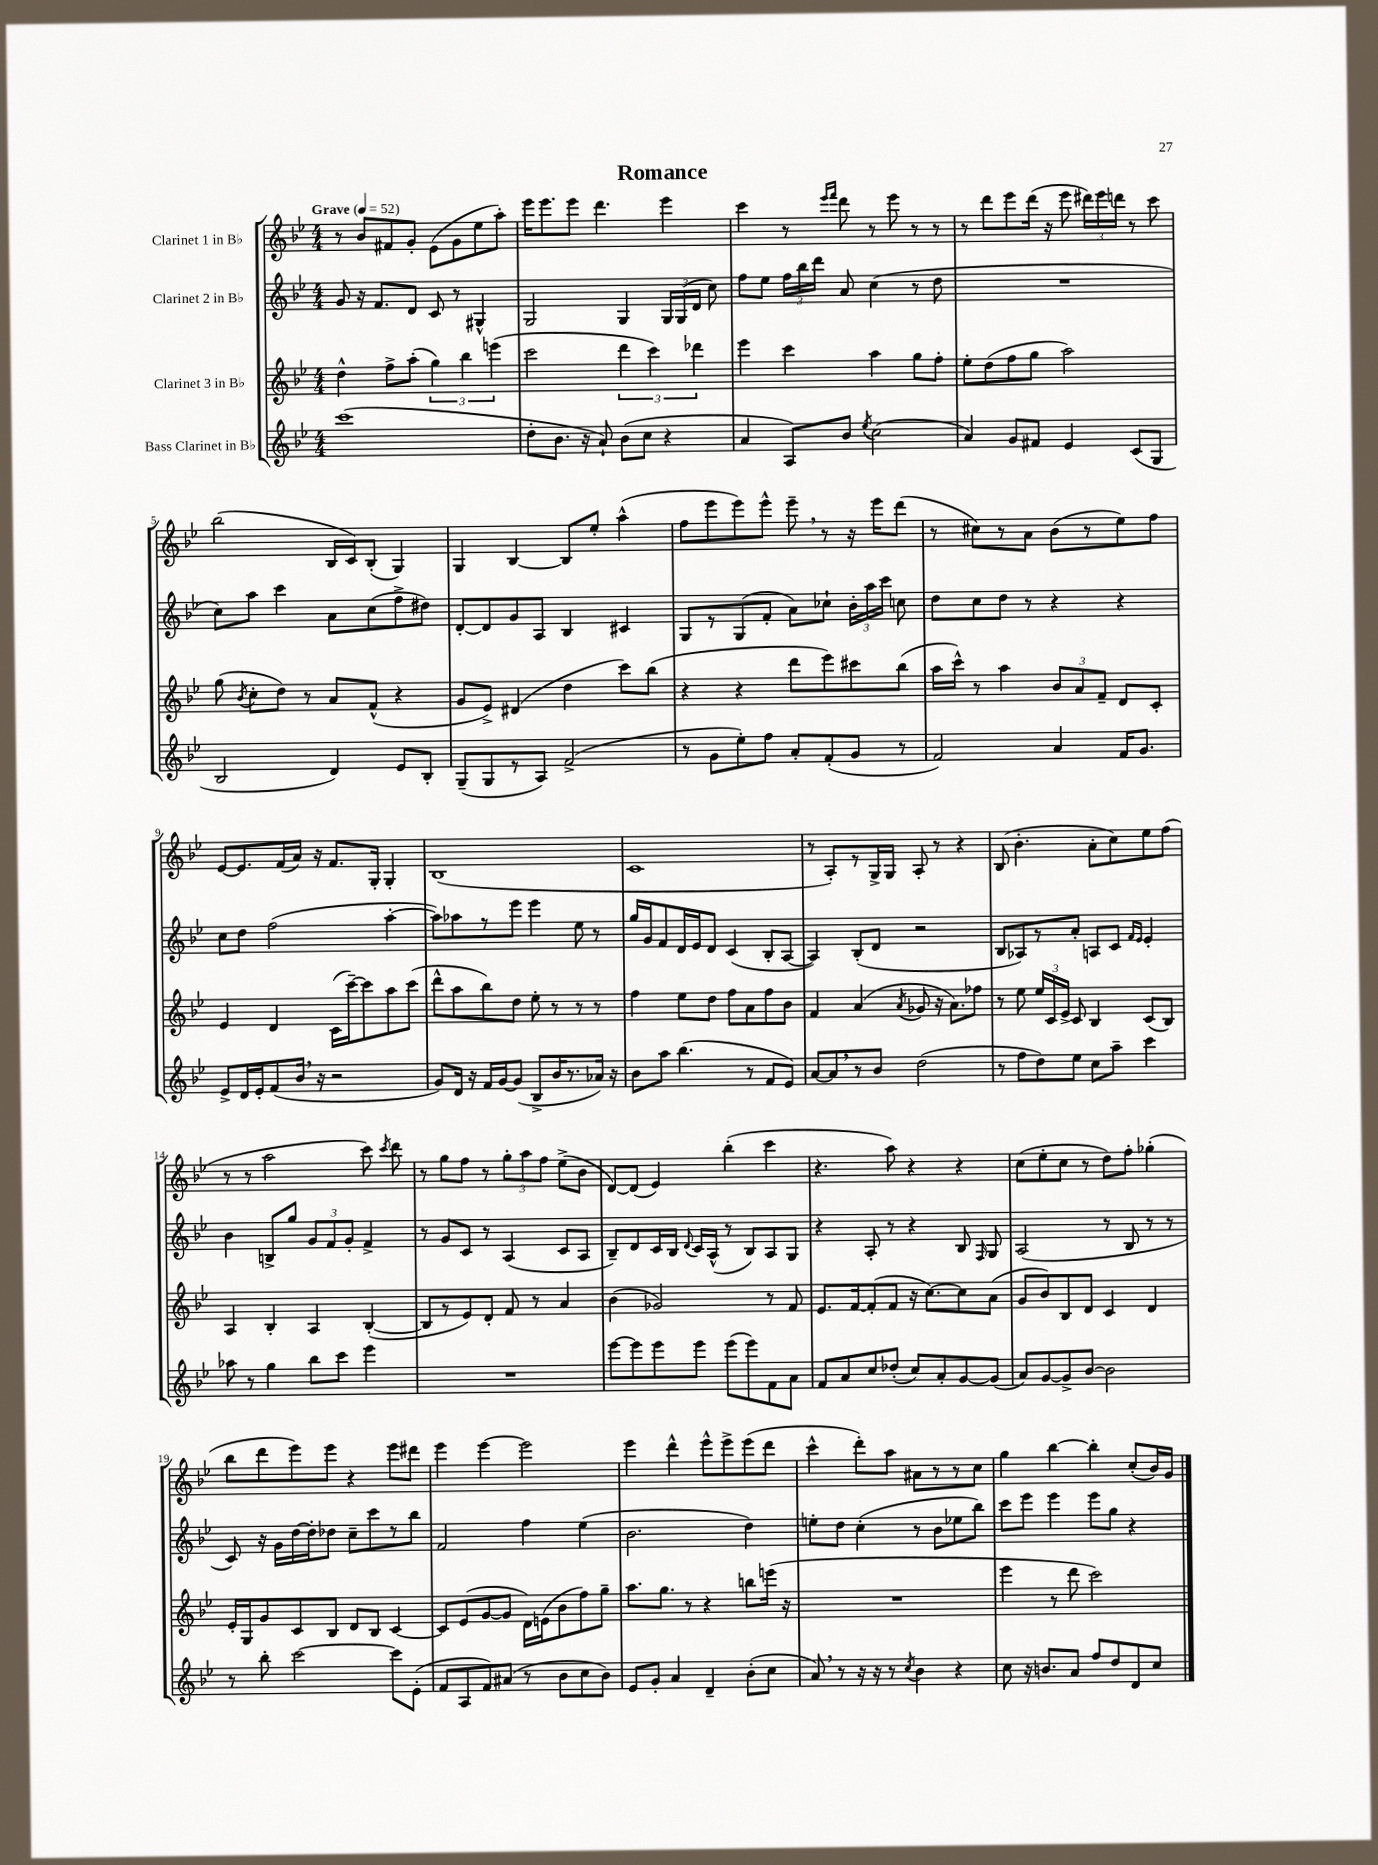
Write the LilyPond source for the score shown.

\header { title = "Romance" }
<<
\new StaffGroup <<
\new Staff = "s0" \with { instrumentName = "Clarinet 1 in Bb" } {
    \clef treble \key bes \major \numericTimeSignature \time 4/4 \tempo "Grave" 4 = 52
    \autoBeamOff r8 bes'8[ fis'8 g'8]-. ees'8[( g'8 ees''8 a''8]-.) |
    ees'''16[ ees'''8. ees'''8] d'''4. ees'''4 |
    c'''4 r8 \grace { ees'''16[ f'''16] } d'''8 r8 ees'''8 r8 r8 |
    r8 d'''8[ ees'''8 d'''16]( r16 ees'''8 \tuplet 3/2 { dis'''16[) ees'''16 d'''16] } r8 c'''8 |
    bes''2( bes16[ c'16) bes8]-.( g4) |
    g4 bes4~ bes8[ ees''8]-. a''4-^( |
    f''8[ ees'''8 ees'''8) ees'''8]-^ ees'''8-- \breathe r8 r16 ees'''16[ d'''8]( |
    r8 cis''8[) r8 a'8] bes'8[( r8 ees''8) f''8] |
    ees'8[~ ees'8. f'16( a'16]) r16 f'8.[ g16]-. g4-. |
    bes1( |
    c'1 |
    r8 a8[-.) r8 g16-> g16] a8-. r8 r4 |
    bes8( bes'4.-. a'8[-. c''8) ees''8 f''8]( |
    r8 r8 a''2 c'''8) \acciaccatura { c'''8 } d'''8 |
    r8 g''8[ f''8] r8 \tuplet 3/2 { g''8[-. a''8 f''8] } ees''8[->( bes'8] |
    d'8[~) d'8]( ees'4) bes''4-.( c'''4 |
    r4. a''8) r4 r4 |
    c''8[( ees''8-. c''8] r8 d''8[) f''8]-. ges''4-.( |
    bes''8[ d'''8 ees'''8) ees'''8] r4 ees'''8[ dis'''8] |
    ees'''4 ees'''4~ ees'''2 |
    ees'''4 d'''4-^ ees'''8[-^ ees'''8-> ees'''8( d'''8] |
    c'''4-^ d'''8[-.) a''8] ais'8[ r8 r8 c''8] |
    g''4 bes''4~ bes''4-. c''8[-.( bes'16) g'16] \bar "|." |
}
\new Staff = "s1" \with { instrumentName = "Clarinet 2 in Bb" } {
    \clef treble \key bes \major \numericTimeSignature \time 4/4
    \autoBeamOff g'8 r16 f'8.[ d'8] c'8 r8 gis4-^ |
    g2 g4 \tuplet 3/2 { g16[ g16( d'16] } c''8) |
    f''8[ ees''8] \tuplet 3/2 { f''16[ bes''16 d'''16] } a'8 c''4( r8 d''8 |
    R1 |
    c''8[) a''8] c'''4 a'8[ c''8( f''8-> dis''8]) |
    d'8[~-. d'8 g'8 a8] bes4 cis'4 |
    g8[ r8 g8( f'8]-. a'8[) ces''8]-! \tuplet 3/2 { bes'16[-. a''16 c'''16] } c''8 |
    d''8[ c''8 d''8] r8 r4 r4 |
    c''8[ d''8] f''2( a''4~-. |
    a''8[) aes''8 r8 ees'''8] ees'''4 ees''8 r8 |
    g''16[ g'16 f'8 d'16 ees'16 d'8] c'4( bes8[-. a8]~ |
    a4) bes8[-.( d'8] r2 |
    bes8[ aes8) r8 a'8]-. a8[ c'8] \grace { f'16[ ees'16] } ees'4-. |
    bes'4 b8[-> g''8] \tuplet 3/2 { g'8[ f'8 g'8]-. } f'4-> |
    r8 g'8[ c'8] r8 a4( c'8[ a8] |
    bes8[--) d'8 c'16 bes16] \appoggiatura { d'8 } c'16[ a16]-^( r8 bes8[) a8 g8] |
    r4 a8-. r8 r4 bes8 \grace { f16 } g8 |
    a2( r8 bes8 r8 r8 |
    c'8) r16 g'16[ d''16~ d''16-. des''8] c''8[-- c'''8 r8 bes''8] |
    f'2 f''4 ees''4( |
    bes'2. d''4) |
    e''8[-. d''8] c''4-.( r8 bes'8[ ees''8 bes''8]) |
    c'''8[ ees'''8] ees'''4 ees'''8[ g''8] r4 \bar "|." |
}
\new Staff = "s2" \with { instrumentName = "Clarinet 3 in Bb" } {
    \clef treble \key bes \major \numericTimeSignature \time 4/4
    \autoBeamOff d''4-^ f''8[-> a''8]-.( \tuplet 3/2 { g''4) bes''4 e'''4( } |
    c'''2 \tuplet 3/2 { d'''4 c'''4) des'''4 } |
    ees'''4 c'''4 a''4 g''8[ f''8]-. |
    ees''8[-. d''8( f''8 g''8] a''2) |
    g''8( \acciaccatura { bes'8 } c''8[-. d''8]) r8 a'8[ f'8]-^( r4 |
    g'8[ ees'8]->) dis'4( d''4 c'''8[) bes''8]( |
    r4 r4 d'''8[ ees'''8) cis'''8 bes''8]( |
    a''16[ c'''16]-^) r8 a''4 \tuplet 3/2 { bes'8[ a'8 f'8]-- } d'8[ c'8]-. |
    ees'4 d'4 c'16[( c'''16~--) c'''8 a''8 c'''8]( |
    d'''8[-^ a''8 bes''8) d''8] ees''8-. r8 r8 r8 |
    f''4 ees''8[ d''8] f''8[ a'8 f''8 bes'8] |
    f'4 a'4( \acciaccatura { a'8 } ges'8 r16 a'8.[) fes''8] |
    r8 ees''8 \tuplet 3/2 { ees''16[ c'16 ees'16]-> } c'8 bes4 c'8[( bes8]) |
    a4 bes4-. a4 bes4~-.( |
    bes8[ r8 ees'8) d'8]-. f'8 r8 a'4 |
    bes'4( ges'2) r8 f'8 |
    ees'8.[ f'16~ f'8-.( f'8] r16 c''8.[~) c''8 a'8]( |
    g'8[ bes'8) bes8 d'8] c'4 d'4 |
    ees'16[-. g16 g'8 c'8 bes8] d'8[ bes8] c'4~ |
    c'8[ ees'8( g'8~ g'8] d'16[) e'16( bes'8 f''8) g''8]-- |
    a''8.[ g''8.] r8 r4 b''8[ e'''16]( r16 |
    R1 |
    ees'''4 r8 d'''8 c'''2) \bar "|." |
}
\new Staff = "s3" \with { instrumentName = "Bass Clarinet in Bb" } {
    \clef treble \key bes \major \numericTimeSignature \time 4/4
    \autoBeamOff c'''1( |
    d''8[-. bes'8.] r16 a'8-!) bes'8[( c''8] r4 |
    a'4 a8[) bes'8] \acciaccatura { ees''8 } c''2( |
    a'4) g'8[ fis'8] ees'4 c'8[( g8] |
    bes2 d'4) ees'8[ bes8]-. |
    g8[--( g8 r8 a8]) f'2->( |
    r8 g'8[ ees''8-.) f''8] a'8[-. f'8-.( g'8] r8 |
    f'2) a'4 f'16[ g'8.] |
    ees'8[-> d'16 ees'16-. f'8( bes'16] \breathe r16 r2 |
    g'8[) d'16] r16 f'16[ g'16~ g'8]( bes8[-> bes'16 r8. aes'16]) r16 |
    bes'8[ a''8] bes''4.( r8 f'8[ ees'8]) |
    a'8[~ a'8 \breathe r8 bes'8] d''2( |
    r8 f''8[ d''8) ees''8] c''8[ a''8]-- c'''4 |
    aes''8 r8 g''4 bes''8[ c'''8] ees'''4 |
    R1 |
    ees'''8[~ ees'''8 ees'''8 ees'''8] ees'''8[( ees'''8) f'8 a'8] |
    f'8[ a'8 c''8 des''8]-.( c''8[) a'8-. g'8~ g'8]( |
    a'8[) g'8~ g'8-> bes'8]~ bes'2 |
    r8 bes''8-. c'''2~ c'''8[ ees'8]-.( |
    f'8[ a8 f'8) ais'8]( r8 bes'8[ c''8 bes'8]) |
    ees'8[ g'8]-. a'4 d'4-- bes'8[-.( c''8] |
    a'8) \breathe r8 r16 r16 r8 \acciaccatura { c''8 } bes'4 r4 |
    c''8 r16 b'8.[ a'8] f''8[ d''8 d'8 c''8] \bar "|." |
}
>>
>>
